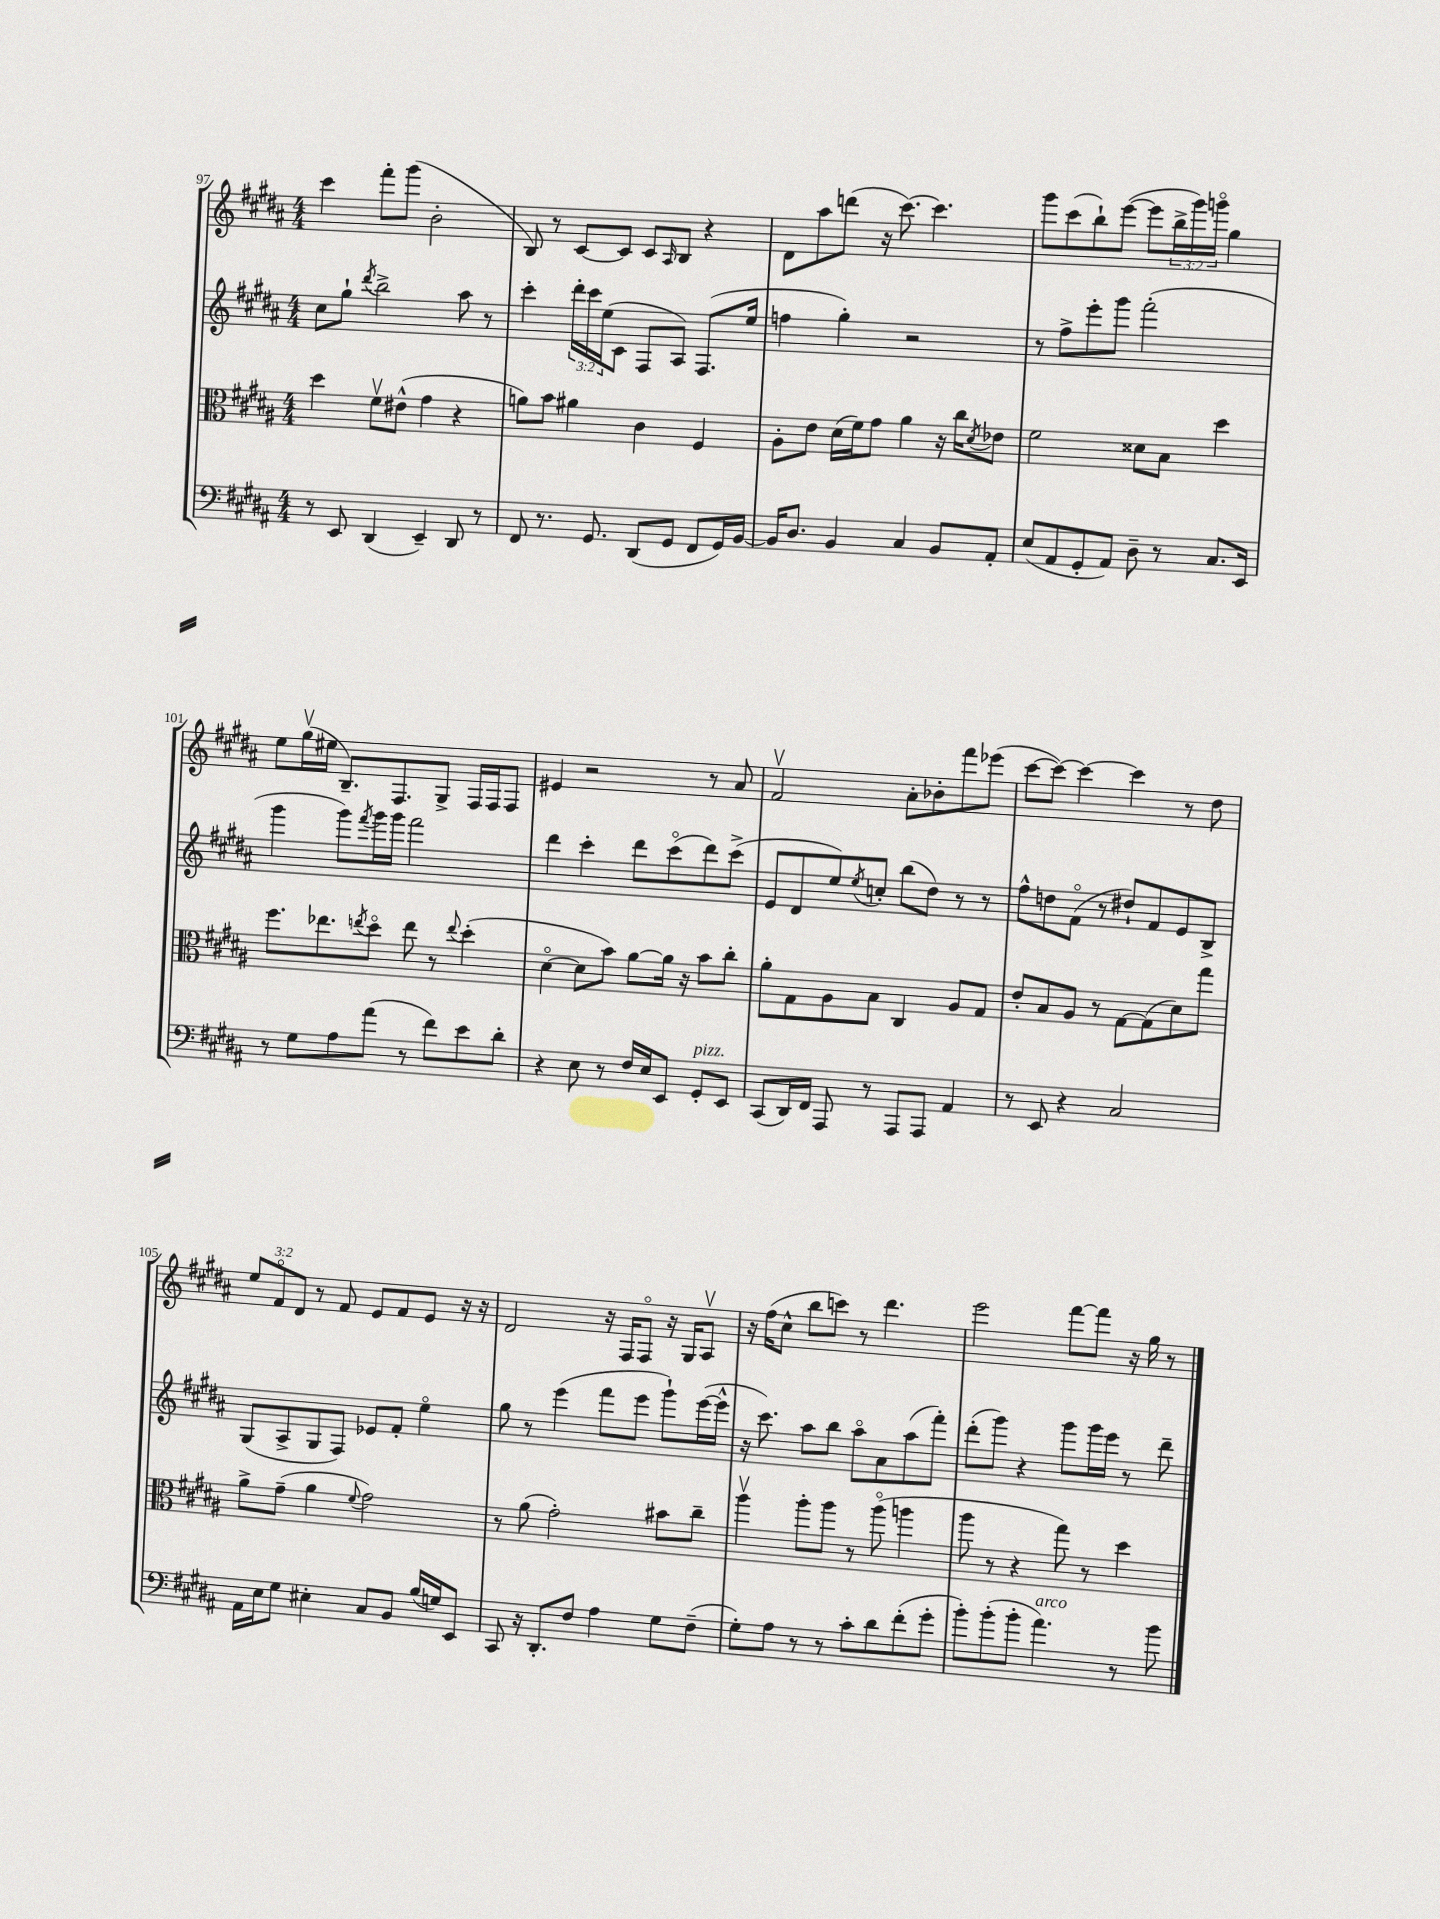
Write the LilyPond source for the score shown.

<<
\new StaffGroup <<
\new Staff = "s0" {
    \clef treble \key b \major \numericTimeSignature \time 4/4 \override Staff.TupletNumber.text = #tuplet-number::calc-fraction-text
    cis'''4 fis'''8-. gis'''8( b'2-. |
    b8) r8 cis'8~ cis'8 cis'8 \grace { ais16 } b8 r4 |
    dis'8 ais''8 d'''8( r16 cis'''8.~) cis'''4. |
    gis'''8 cis'''8( b''8-!) e'''8~( e'''8 \tuplet 3/2 { b''16-> gis'''16) g'''16\flageolet } gis''4 |
    e''8 gis''16\upbow( eis''16 b8.--) fis8. gis8-> fis16 fis16 fis8 |
    eis'4 r2 r8 ais'8 |
    fis'2\upbow ais'8-. bes'8-. fis'''8 ees'''8( |
    cis'''8~ cis'''8~) cis'''4~ cis'''4 r8 dis''8 |
    \tuplet 3/2 { e''8 fis'8\flageolet dis'8 } r8 fis'8 e'8 fis'8 e'8 r16 r16 |
    dis'2 r16 fis16 fis8\flageolet r16 gis16 ais8\upbow |
    r16 fis''16( cis''8-^ b''8 c'''8) r8 dis'''4. |
    e'''2 fis'''8~ fis'''8 r16 gis''16 r8 \bar "|." |
}
\new Staff = "s1" {
    \clef treble \key b \major \numericTimeSignature \time 4/4 \override Staff.TupletNumber.text = #tuplet-number::calc-fraction-text
    cis''8 gis''8-! \acciaccatura { dis'''8 } b''2-> ais''8 r8 |
    cis'''4-. \tuplet 3/2 { dis'''16-. cis'''16 e''16( } cis'8 fis8 ais8) fis8.( e''16 |
    f''4 gis''4-.) r2 |
    r8 fis''8-> e'''8-. gis'''8 fis'''2-.( |
    gis'''4 gis'''8) \acciaccatura { fis'''8 } gis'''16 gis'''16 fis'''2 |
    dis'''4 cis'''4-. dis'''8 cis'''8\flageolet( dis'''8) cis'''8->( |
    e'8 dis'8 e''8) \acciaccatura { e''8 } c''8-. b''8( dis''8) r8 r8 |
    fis''8-^ d''8 fis'8\flageolet( r8 dis''8-!) fis'8 e'8 b8-> |
    gis8( ais8-> gis8 fis8) ees'8 fis'8-. e''4\flageolet |
    gis''8 r8 e'''4( fis'''8 e'''8 gis'''8-!) e'''16~( e'''16-^ |
    r16 cis'''8.) ais''8 b''8 ais''8\flageolet ais'8 ais''8( fis'''8-.) |
    dis'''8-.( gis'''8) r4 gis'''8 gis'''16 e'''16 r8 dis'''8-- \bar "|." |
}
\new Staff = "s2" {
    \clef alto \key b \major \numericTimeSignature \time 4/4
    dis''4 fis'8\upbow eis'8-^( gis'4 r4 |
    a'8) b'8 ais'4 cis'4 fis4 |
    ais8-. e'8 dis'16( fis'16) gis'8 ais'4 r16 cis''16 \acciaccatura { dis'8 } ees'8 |
    fis'2 disis'8 b8 dis''4 |
    fis''8. ees''8. \acciaccatura { e''8 } dis''8\flageolet e''8 r8 \appoggiatura { e''8 } dis''4-.( |
    dis'4~\flageolet dis'8 b'8) ais'8~ ais'16 r16 b'8 cis''8-. |
    ais'8-. gis8 ais8 b8 cis4 ais8 gis8 |
    e'8-. b8 ais8 r8 gis8~ gis8( dis'8) gis''8 |
    ais'8-> gis'8--( ais'4 \appoggiatura { fis'8 } gis'2) |
    r8 ais'8( gis'2-.) bis'8 cis''8-- |
    ais''4\upbow ais''8-. ais''8 r8 ais''8\flageolet( a''4 |
    ais''8 r8 r4 gis''8) r8 dis''4 \bar "|." |
}
\new Staff = "s3" {
    \clef bass \key b \major \numericTimeSignature \time 4/4
    r8 e,8 dis,4( e,4--) dis,8 r8 |
    fis,8 r8. gis,8. dis,8( gis,8 fis,8 gis,16) b,16~ |
    b,16 dis8. b,4 cis4 b,8 ais,8-. |
    e8( ais,8 gis,8-. ais,8) dis8-- r8 cis8. e,16 |
    r8 gis8 ais8 ais'8( r8 fis'8) e'8 dis'8-. |
    r4 e8 r8 fis16 e16 e,8 gis,8-.^\markup { \italic "pizz." } e,8 |
    cis,8( dis,16) fis,16 ais,,8 r8 ais,,8 ais,,8 ais,4 |
    r8 e,8 r4 cis2 |
    ais,16 e16 gis8 eis4-. cis8 b,8 b16( g16) e,8 |
    cis,8 r16 dis,8.-. fis8 ais4 gis8 fis8--( |
    gis8-.) ais8 r8 r8 cis'8-. dis'8 fis'8-.( gis'8-. |
    b'8-.) b'8-.( b'8-. ais'4.^\markup { \italic "arco" }) r8 b'8 \bar "|." |
}
>>
>>
\layout { \context { \Score currentBarNumber = #97 } }
